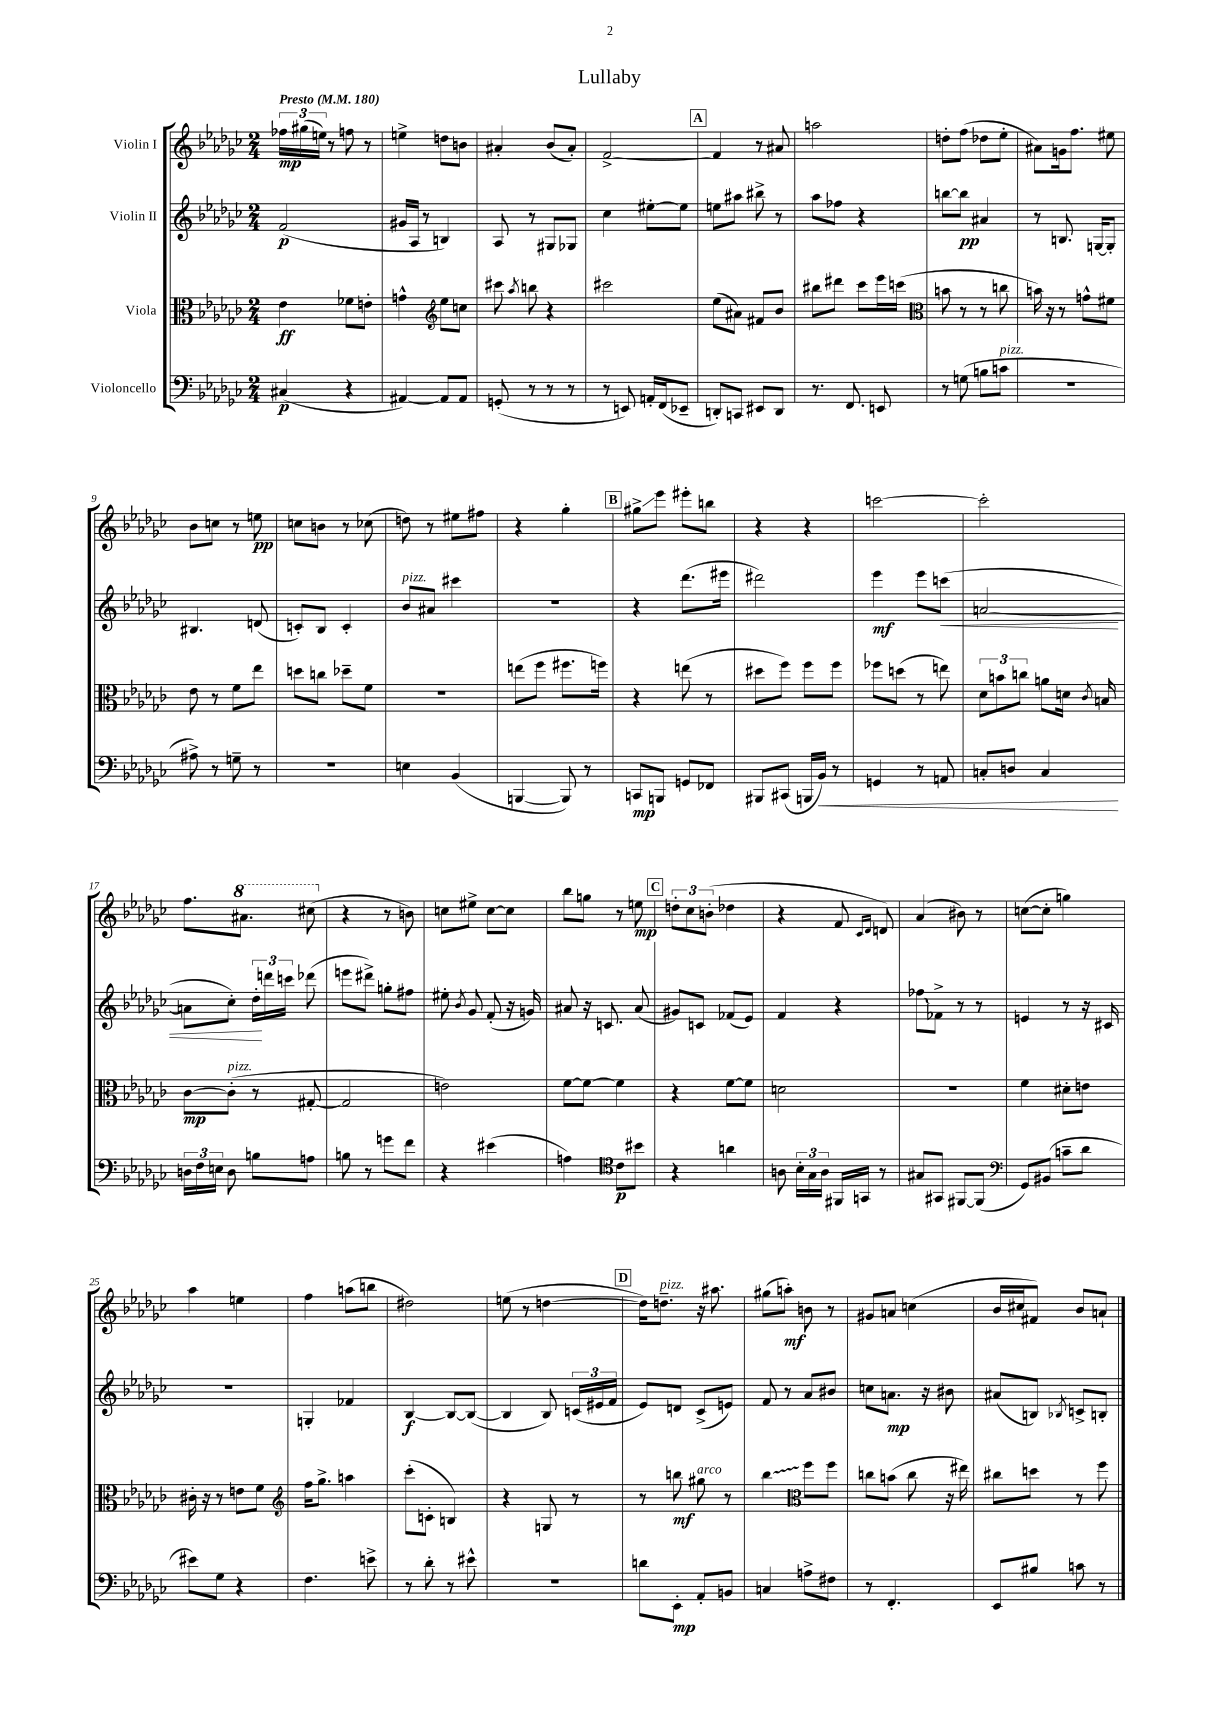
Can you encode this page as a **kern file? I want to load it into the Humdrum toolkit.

**kern	**kern	**kern	**kern
*staff4	*staff3	*staff2	*staff1
*clefF4	*clefC3	*clefG2	*clefG2
*k[b-e-a-d-g-c-]	*k[b-e-a-d-g-c-]	*k[b-e-a-d-g-c-]	*k[b-e-a-d-g-c-]
*M2/4	*M2/4	*M2/4	*M2/4
*MM180	*MM180	*MM180	*MM180
(4C#	4e-	(2f	24ff-
.	.	.	(24gg#
.	.	.	24ee)
.	.	.	8r
4r	8f-	.	8ff
.	8e'	.	8r
=	=	=	=
[4AA#)	4g^^	16g#	4ee^
.	.	16A-	.
.	.	8r	.
*	*clefG2	*	*
8AA#]	8ee-	4B)	8dd
8AA#	8cc	.	8b
=	=	=	=
(8GG'	8ccc#	8A-	4a#'
.	8qaa-	.	.
8r	8bb	8r	.
8r	4r	8G#	(8b-
8r	.	8G-	8a#')
=	=	=	=
8r	2ccc#	4cc-	[2f^
8EE)	.	.	.
16AA'	.	[8ee#'	.
(16FF	.	.	.
8EE-~	.	8ee#]	.
=	=	=	=
8DD')	(8ee-	8ee	4f]
8CC	8a#)	8aa#	.
8EE#	8f#	8bb#^	8r
8DD	8b-	8r	8a#
=	=	=	=
8.r	8bb#	8aa-	2aa
.	8ddd#	8ff-	.
8.FF	.	.	.
.	8ccc-	4r	.
8EE	16eee-	.	.
.	(16ccc	.	.
=	=	=	=
*	*clefC3	*	*
8r	8b	[8bb	8dd'
(8G	8r	8bb]	(8ff
8B	8r	4a#	8dd-
8c	8cc	.	8ee-'
=	=	=	=
2r	16b)	8r	8a#)
.	16r	.	.
.	8r	8.B	16g
.	.	.	8.ff
.	8g^^	.	.
.	.	[16G	.
.	8f#	8G']	8ee#
=	=	=	=
8A#^)	8e-	4.B#	8b-
8r	8r	.	8cc
8G~	8f	.	8r
8r	8ee-	(8d	8ee
=	=	=	=
2r	8dd	8c')	8cc
.	8cc	8B-	8b
.	8dd-~	4c'	8r
.	8f	.	(8cc-
=	=	=	=
4E	2r	8b-	8dd)
.	.	8a#	8r
(4BB-	.	4ccc#	8ee#
.	.	.	8ff#
=	=	=	=
[4BBB	(8ee	2r	4r
.	8ff	.	.
8BBB])	8.ff#	.	4gg-'
8r	.	.	.
.	16ff)	.	.
=	=	=	=
8CC	4r	4r	8gg#^
8BBB	.	.	8eee-
8GG	(8ee	(8.ddd-	8eee#'
8FF-	8r	.	8bb
.	.	16eee#	.
=	=	=	=
8BBB#	8dd#	2ddd#)	4r
(8CC#	8ff)	.	.
16BBB	8ff	.	4r
16BB-)	.	.	.
8r	8ff	.	.
=	=	=	=
4GG	8ff-	4eee-	[2ccc
.	(8dd	.	.
8r	8r	8eee-	.
8AA	8ee)	(8ccc	.
=	=	=	=
8C'	12d-	[2a	2ccc']
.	12b	.	.
8D	.	.	.
.	12cc	.	.
4C	8a	.	.
.	16d	.	.
.	8qc-	.	.
.	16B	.	.
=	=	=	=
24D	[8c-	8a]	8.ff
24F	.	.	.
24E	.	.	.
8D	(8c-']	8cc-')	.
.	.	.	8.aa#
8B	8r	24dd-'	.
.	.	24ddd	.
.	.	24ccc	.
8A	[8G#'	(8ddd-	(8ccc#
=	=	=	=
8B	2G#]	8eee	4r
8r	.	8ddd#^)	.
8g	.	8gg'	8r
8f	.	8ff#	8b)
=	=	=	=
4r	2e)	8ee#'	8cc
.	.	8qb-	.
.	.	8g-	8ee#^
(4e#	.	(8f'	[8cc
.	.	16r	8cc]
.	.	16g)	.
=	=	=	=
4A)	[8f	8a#	8bb-
.	8f_	16r	8gg
.	.	8.c	.
*clefC4	*	*	*
8c-	4f]	.	8r
8b#	.	(8a#	8ee
=	=	=	=
4r	4r	8g#)	12dd'
.	.	.	12cc-
.	.	8c	.
.	.	.	(12b'
4a	[8f	(8f-	4dd-
.	8f]	8e-)	.
=	=	=	=
8A	2d	4f	4r
24B-'	.	.	.
24G-	.	.	.
24A	.	.	.
16FF#	.	4r	8f
16GG	.	.	.
.	.	.	16qqc-
.	.	.	16qqd-
8r	.	.	8d)
=	=	=	=
8G#	2r	8ff-	(4a-
8GG#	.	8f-^	.
[8FF#	.	8r	8b#)
(8FF#]	.	8r	8r
=	=	=	=
*clefF4	*	*	*
8GG-)	4f	4e	([8cc
(8BB#	.	.	8cc']
8c~	8d#'	8r	4gg)
8d-	8e	16r	.
.	.	16c#	.
=	=	=	=
8e#)	16c#'	2r	4aa-
.	16r	.	.
8G-	8r	.	.
4r	8e	.	4ee
.	8f	.	.
=	=	=	=
*	*clefG2	*	*
4.F	16ff	4G'	4ff
.	8.gg-^	.	.
.	4aa	4f-	(8aa
8e^	.	.	8bb
=	=	=	=
8r	(8ccc-'	[4B-	2dd#)
8d-'	8c'	.	.
8r	4B)	8B-_	.
8e#^^	.	(8B-_	.
=	=	=	=
2r	4r	4B-]	(8ee
.	.	.	8r
.	8G	8B-)	[4dd
.	8r	(24c	.
.	.	24e#	.
.	.	24f	.
=	=	=	=
8d	8r	8e-)	16dd])
.	.	.	8.dd~
8EE-'	8bb	8d	.
8AA-'	8gg#	(8c-^	16r
.	.	.	8.aa#
8BB	8r	8e)	.
=	=	=	=
4C	4bb-	8f	(8gg#
.	.	8r	8aa')
*	*clefC3	*	*
8A^	8ff	8a-	8b
8F#	8ff	8b#	8r
=	=	=	=
8r	8cc	8cc	8g#
4.FF'	(8b	8.a	8a
.	8cc	.	(4cc
.	.	16r	.
.	16r	8b#	.
.	16ee#)	.	.
=	=	=	=
8EE-	8cc#	(8a#	16b-
.	.	.	16cc#
8B#	8dd	8B)	8f#)
.	.	8qB-	.
8c	8r	8c^	8b-
8r	8ff	8B'	8a`
==	==	==	==
*-	*-	*-	*-
